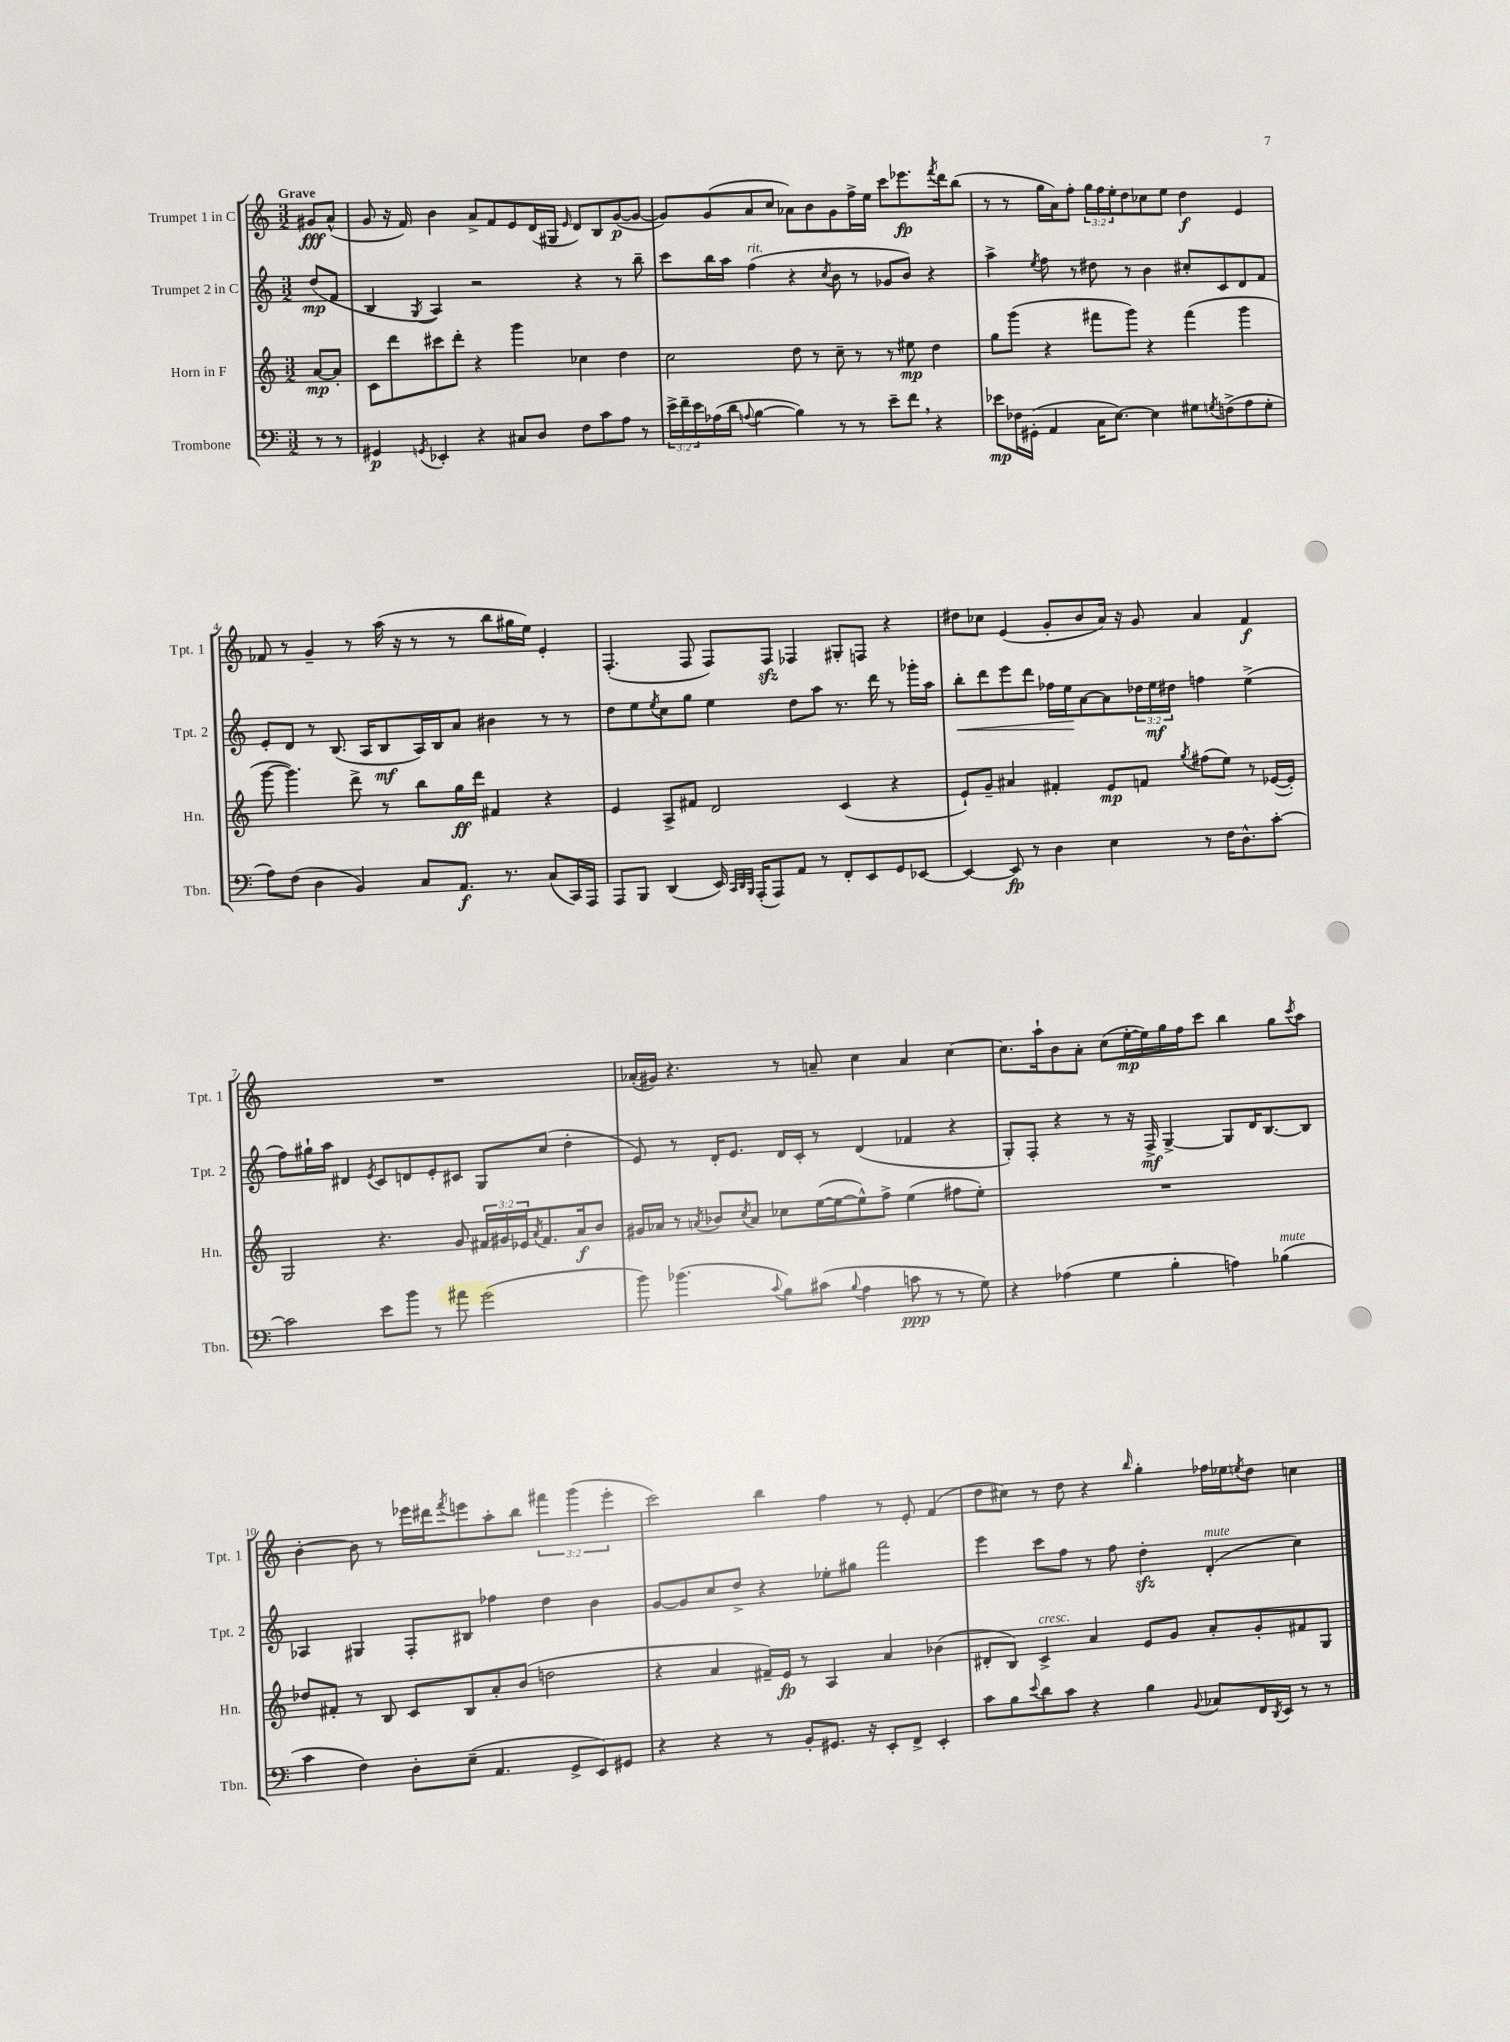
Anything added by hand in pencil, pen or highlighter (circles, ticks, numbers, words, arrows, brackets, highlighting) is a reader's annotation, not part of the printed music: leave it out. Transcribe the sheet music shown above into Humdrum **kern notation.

**kern	**kern	**kern	**kern
*staff4	*staff3	*staff2	*staff1
*clefF4	*clefG2	*clefG2	*clefG2
*k[]	*k[]	*k[]	*k[]
*M3/2	*M3/2	*M3/2	*M3/2
8r	[8a	(8dd	8g#
8r	8a']	8f	(8a^^
=	=	=	=
4GG#	8c	4B	8g
.	8ddd	.	16r
.	.	.	16f)
8qGG	.	8qG	.
4EE-'	8ccc#	4A)	4b
.	8ddd'	.	.
4r	4r	2r	8a^
.	.	.	8f
8C#	4ggg	.	8e
8D	.	.	(16d
.	.	.	16G#
.	.	.	16qqe
8F	4cc-	4r	8d)
8c	.	.	8B
8A	4dd	8r	([8g
8r	.	8bb~	8g_
=	=	=	=
24e^	2cc	8ccc	8g])
24f~	.	.	.
24e	.	.	.
(16A-	.	16bb	(8g
16d	.	16aa	.
8qqA	.	.	.
[4B	.	(4ff	8a
.	.	.	8cc
4B])	8dd	4r	8a-)
.	8r	.	8b
.	.	8qcc	.
8r	8cc~	8b	8g
8r	8r	8r	16ff^
.	.	.	16ee
8e~	8r	8g-	8ccc
8f	8ee#	8b)	8.eee-
4r	4dd	4r	.
.	.	.	8qfff
.	.	.	16ddd
.	.	.	(8bb
=	=	=	=
8e-	8gg	4aa^	8r
16F-	(8ggg	.	8r
(16GG#'	.	.	.
.	.	8qee	.
4AA	4r	8ff	16gg
.	.	.	16a)
.	.	8r	8ff'
16C	8fff#	8dd#	24gg
.	.	.	24ff
[8.E)	.	.	.
.	.	.	24ee'
.	8ggg)	8r	8dd
4E]	4r	4b	8cc-
.	.	.	8ee
8G#	(4fff#	8cc#'	4dd
8qG	.	.	.
(8F^	.	8c	.
8A	4ggg	8d	4e
8G'	.	8f	.
=	=	=	=
8A)	[8ggg	8e'	8f-
(8F	4.ggg])	8d	8r
4D	.	8r	4g~
.	.	(8.B	.
4BB)	8ddd^	.	8r
.	.	16A	.
.	8r	8B	(16aa
.	.	.	16r
8C	8bb	16A)	8r
.	.	16B	.
8.AA	16gg	8a	8r
.	16ddd	.	.
.	4f#	4b#	8bb
8.r	.	.	.
.	.	.	16gg#
.	.	.	16ee)
(8C	4r	8r	4e'
16CC)	.	8r	.
16AAA	.	.	.
=	=	=	=
8AAA	4e	8dd	(4.F'
8BBB	.	8ee	.
.	.	8qee	.
(4DD	8A^	8cc	.
.	8f#	8gg	8F
16EE)	2d	4ee	8F)
32qqCC	.	.	.
32qqDD	.	.	.
32qqBBB	.	.	.
(16AAA'	.	.	.
8AAA)	.	.	8F
8AA	.	8dd	4F-
8r	.	8aa	.
8FF'	(4c	8.r	8G#'
8EE	.	.	8F
.	.	16ddd	.
8GG	4r	8r	4r
[8EE-	.	16ggg-'	.
.	.	16aa	.
=	=	=	=
4EE-_	8e`)	8bb'	8dd#
.	8g~	8ddd	8cc-
8EE-]	4a#	8eee	(4e
8r	.	8ddd	.
4D	4f#'	16ff-	8g'
.	.	16ee	.
.	.	[8a	8b
4E	8e	8a]	16a)
.	.	.	16r
.	8f	24dd-	8g
.	.	24ee	.
.	.	24dd#	.
.	8qgg	.	.
8r	(8ff#	4ff	4a
16F	8ee)	.	.
8.D^^	.	.	.
.	8r	(4ee^	4f
[8c'	([16e-	.	.
.	16e-'])	.	.
=	=	=	=
2c]	2G	8ff)	1.r
.	.	16gg#`	.
.	.	16aa	.
.	.	4d#	.
.	.	8qe	.
8e	4.r	8c	.
8b	.	8d	.
8r	.	8e'	.
8a#	8g	8c#	.
(2g	24f#	8G	.
.	24g#	.	.
.	24e-	.	.
.	8qa	.	.
.	8.f#	(8cc	.
.	.	4dd'	.
.	16a	.	.
.	8b	.	.
=	=	=	=
8b)	16g#	8e)	(16a-'
.	16a-	.	16g#)
(4.b-	8r	8r	4.r
.	8qa	.	.
.	8b-	16d'	.
.	.	8.e	.
.	8qcc	.	.
.	8a	.	.
8qqc	.	.	.
8B)	8cc-	16d	8r
.	.	16c'	.
(8c#	([16ee	8r	8a~
.	16ee_	.	.
8qqB	.	.	.
4A	8ee^^])	(4d	4cc
.	8ff^	.	.
8c	(4ee	4f-	4a
8r	.	.	.
8r	8ff#	4r	[4cc
8G)	8ee')	.	.
=	=	=	=
4r	1.r	8G')	8.cc]
.	.	8F'	.
.	.	.	16aa`
(4A-	.	4r	8b
.	.	.	8a'
4G	.	8r	(8cc
.	.	16r	[16ee'
.	.	16F^	16ee])
4B'	.	[4G^	16gg
.	.	.	16ff
.	.	.	8ccc
4A)	.	8G]	4bb
.	.	16d	.
.	.	[8.B	.
(4B-	.	.	8gg
.	.	.	8qccc
.	.	8B]	8aa
=	=	=	=
4c	8dd-	4A-	[4b'
.	8f#'	.	.
4F)	8r	4G#	8b]
.	8B	.	8r
8D'	8c	8F'	16eee-
.	.	.	16ddd#
.	.	.	8qfff
(8E~	8B	8B#	8eee
4.AA	8a'	4ff-	8aa'
.	(8b	.	8bb
.	2dd	4dd	6fff#
8GG^	.	.	.
.	.	.	(6ggg
8EE)	.	4b	.
.	.	.	6eee'
8GG#	.	.	.
=	=	=	=
4r	4r	[8g	2ccc)
.	.	8g]	.
4r	4a	8cc	.
.	.	8dd^	.
8r	16f#~)	4r	4bb
.	16e	.	.
8BB'	8r	.	.
8.GG#	4A	8ee-'	4ff
.	.	8gg#	.
16r	.	.	.
8EE'	4a	2fff	8r
8FF^	.	.	8e'
4EE'	(4b-	.	(4f
=	=	=	=
8c	8d#'	4eee	8dd
8B	8B)	.	8cc#)
8qqe	.	.	.
8d	4c^	8ccc	8r
8c	.	8ff	8dd
4r	4a	8r	4r
.	.	8ff	.
.	.	.	16qqbb
4B	8e	4dd'	4gg'
.	8g	.	.
8qqBB	.	.	.
8C-	8a'	(4d'	16ff-
.	.	.	16ee-
.	.	.	8qee
16FF	8g'	.	8dd
8qDD	.	.	.
16EE	.	.	.
8r	8f#	4cc)	4cc
8r	8G	.	.
==	==	==	==
*-	*-	*-	*-
